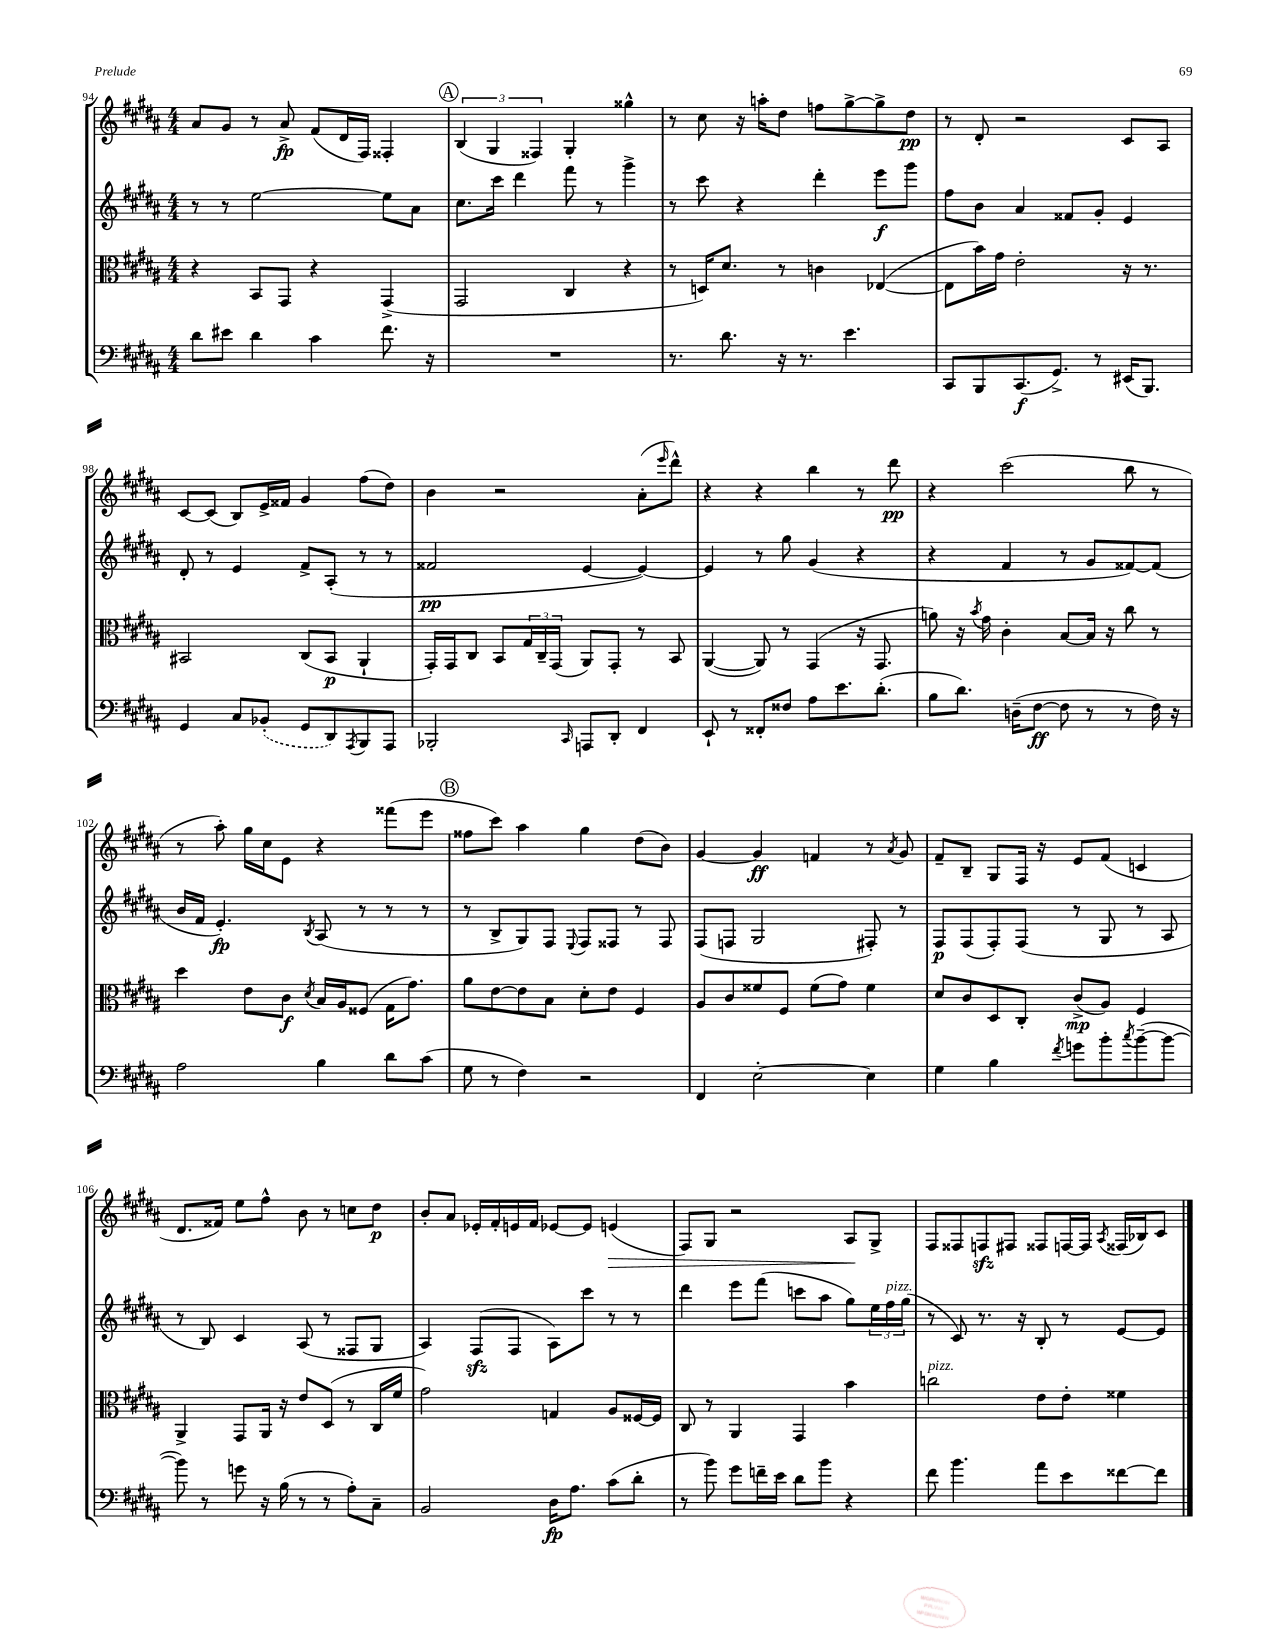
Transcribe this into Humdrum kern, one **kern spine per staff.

**kern	**kern	**kern	**kern
*staff4	*staff3	*staff2	*staff1
*clefF4	*clefC3	*clefG2	*clefG2
*k[f#c#g#d#a#]	*k[f#c#g#d#a#]	*k[f#c#g#d#a#]	*k[f#c#g#d#a#]
*M4/4	*M4/4	*M4/4	*M4/4
8d#	4r	8r	8a#
8e#	.	8r	8g#
4d#	8BB	[2ee	8r
.	8GG#	.	8a#^
4c#	4r	.	(8f#
.	.	.	16d#
.	.	.	16F#)
8.f#	(4GG#^	8ee]	4F##'
.	.	8a#	.
16r	.	.	.
=	=	=	=
1r	2GG#	8.cc#	(6B
.	.	.	6G#
.	.	16ccc#	.
.	.	4ddd#	.
.	.	.	6F##)
.	4C#	8fff#	4G#'
.	.	8r	.
.	4r	4ggg#^	4gg##^^
=	=	=	=
8.r	8r	8r	8r
.	16D)	8ccc#	8cc#
8.d#	8.d#	.	.
.	.	4r	16r
.	.	.	16aa'
16r	8r	.	8dd#
8.r	.	.	.
.	4c	4ddd#'	8ff
4.e	.	.	[8gg#^
.	([4E-	8eee	8gg#^]
.	.	8ggg#	8dd#
=	=	=	=
8CC#	8E-]	8ff#	8r
8BBB	16b)	8b	8d#'
.	16g#	.	.
(8.CC#	2e'	4a#	2r
8.GG#^)	.	.	.
.	.	8f##	.
8r	.	8g#'	.
(16EE#	16r	4e	8c#
8.BBB)	8.r	.	.
.	.	.	8A#
=	=	=	=
4GG#	2BB#	8d#'	[8c#
.	.	8r	(8c#]
8C#	.	4e	8B)
(8BB-'	.	.	16e^
.	.	.	16f##
8GG#	(8C#	8f#^	4g#
8DD#)	8BB#	(8A#'	.
8qAAA#	.	.	.
8BBB	4AA#`	8r	(8ff#
8AAA#	.	8r	8dd#)
=	=	=	=
2BBB-'	16GG#')	2f##	4b
.	16GG#	.	.
.	8C#	.	.
.	8BB	.	2r
.	24G#	.	.
.	24C#~	.	.
.	(24GG#	.	.
16qqCC#	.	.	.
8AAA	8AA#)	[4e	.
8DD#'	8GG#'	.	.
4FF#	8r	4e_)	(8a#'
.	.	.	16qqeee
.	8BB	.	8ddd#^^)
=	=	=	=
8EE`	([4AA#	4e]	4r
8r	.	.	.
8FF##'	8AA#])	8r	4r
8F##	8r	8gg#	.
8A#	(4GG#	(4g#	4bb
8.e	.	.	.
.	16r	4r	8r
(8.d#'	8.GG#	.	.
.	.	.	8ddd#
=	=	=	=
8B	8a)	4r	4r
8.d#)	16r	.	.
.	8qb	.	.
.	16g#	.	.
.	4c#'	4f#	(2ccc#
(16D~	.	.	.
[8F#	.	.	.
8F#]	[8B	8r	.
8r	16B]	8g#	.
.	16r	.	.
8r	8cc#	[8f##)	8bb
16F#)	8r	(8f##]	8r
16r	.	.	.
=	=	=	=
2A#	4dd#	16b	8r
.	.	16f#	.
.	.	4.e')	8aa#')
.	8e	.	16gg#
.	.	.	16cc#
.	8c#	.	8e
.	8qd#	8qB	.
4B	16B	(8A#	4r
.	16A#	.	.
.	(8F##	8r	.
8d#	16G#	8r	(8fff##
.	8.g#)	.	.
(8c#	.	8r	8eee
=	=	=	=
8G#	8a#	8r	8ff##
8r	[8e	8B^	8ccc#)
4F#)	8e]	8G#)	4aa#
.	8B	8F#	.
.	.	8qqE	.
2r	8d#'	8F#	4gg#
.	8e	8F##	.
.	4F#	8r	(8dd#
.	.	8F##	8b)
=	=	=	=
4FF#	8A#	(8F#	[4g#
.	8c#	8F	.
[2E'	8f##	2G#	4g#]
.	8F#	.	.
.	(8f##	.	4f
.	8g#)	.	.
4E]	4f##	8F#')	8r
.	.	.	8qa#
.	.	8r	8g#
=	=	=	=
4G#	8d#	8F#	8f#~
.	8c#	(8F#	8B~
4B	8D#	8F#')	8G#
.	8C#'	(8F#	16F#
.	.	.	16r
8qf#	.	.	.
8g	(8c#^	8r	8e
8b'	8A#)	8G#	(8f#
8qcc#	.	.	.
([8b~	4F#	8r	4c
8b_	.	8A#	.
=	=	=	=
8b])	4AA#^	8r	8.d#
8r	.	8B)	.
.	.	.	16f##)
8g	8GG#	4c#	8ee
16r	16AA#	.	8ff#^^
(16B	16r	.	.
8r	8e	(8A#	8b
8r	(8D#	8r	8r
8A#')	8r	8F##	8cc
8C#~	16C#	8G#	8dd#
.	16f#	.	.
=	=	=	=
2BB	2g#)	4A#)	8b'
.	.	.	8a#
.	.	(8F#	16e-'
.	.	.	16f#'
.	.	8F#	16e
.	.	.	16f#
16D#	4G	8A#)	[8e-
8.A#	.	.	.
.	.	8ccc#	8e-]
(8c#	8A#	8r	(4e
8d#'	[16F##	8r	.
.	16F##]	.	.
=	=	=	=
8r	8C#	4ddd#	8F#)
8b)	8r	.	8G#
8g#	4AA#	8eee	2r
16f~	.	(8fff#	.
16e	.	.	.
8d#	4GG#	8ccc	.
8b	.	8aa#	.
4r	4b	8gg#)	8A#
.	.	24ee	8G#^
.	.	24ff#	.
.	.	(24gg#	.
=	=	=	=
8f#	2cc	8r	8F#
4.b	.	8c#)	8F##
.	.	8.r	8F
.	.	.	8F#
.	.	16r	.
8a#	8e	8B'	8F##
8e	8e'	8r	[16F
.	.	.	16F]
.	.	.	8qA#
[8f##	4f##	[8e	(16F##
.	.	.	16B-)
8f##]	.	8e]	8c#
==	==	==	==
*-	*-	*-	*-
